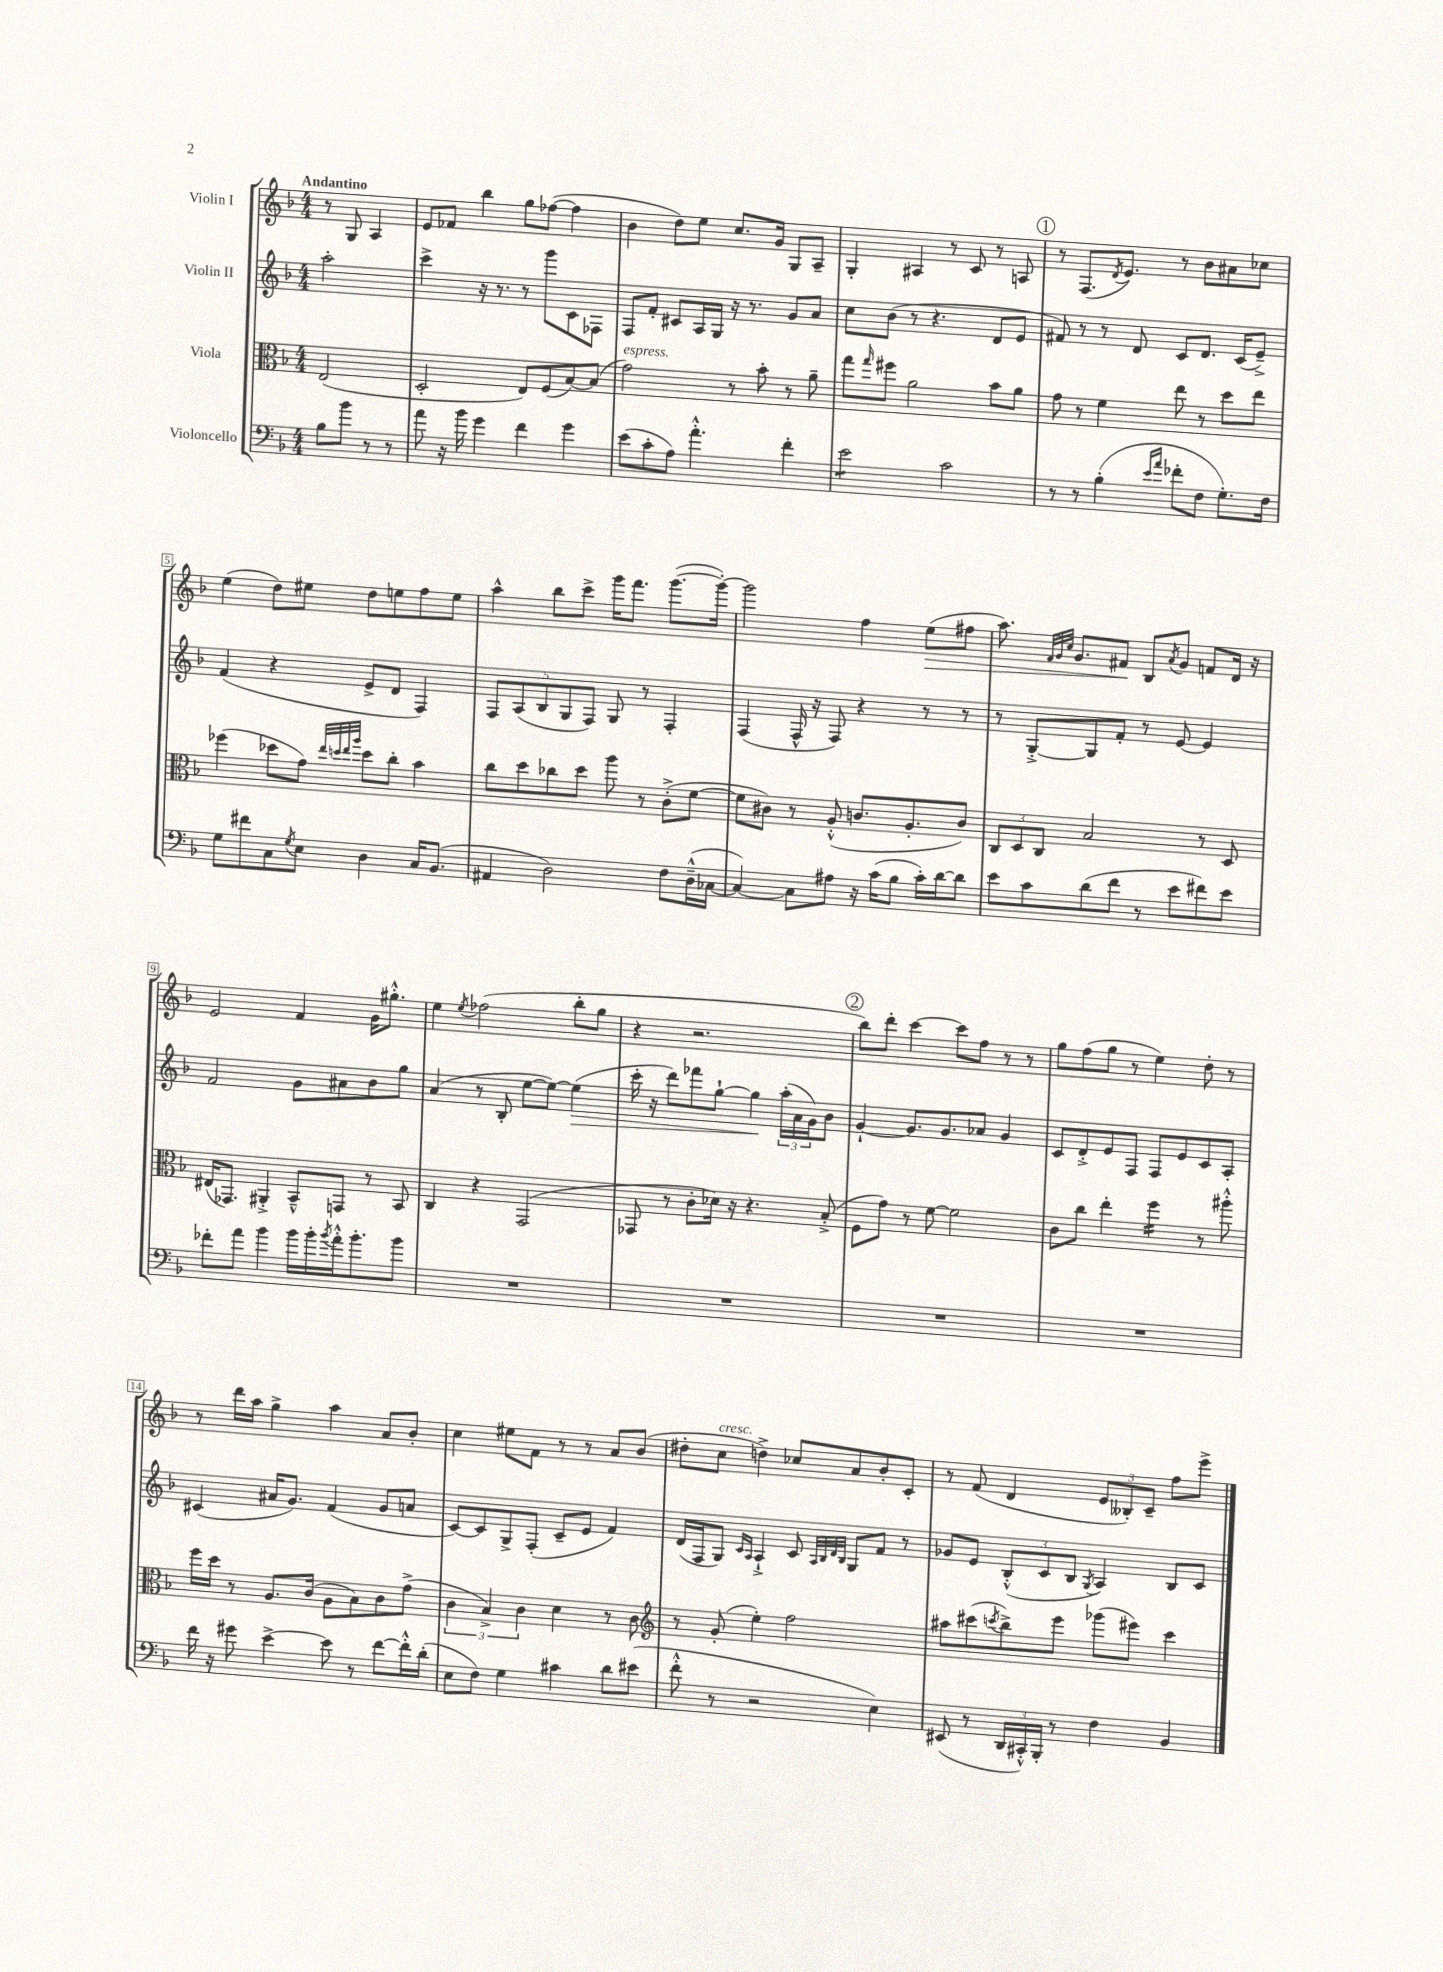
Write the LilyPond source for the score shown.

<<
\new StaffGroup <<
\new Staff = "s0" \with { instrumentName = "Violin I" } {
    \clef treble \key f \major \numericTimeSignature \time 4/4 \partial 2 \tempo "Andantino"
    r8 g8 a4 |
    e'8 fes'8 bes''4 g''8 fes''8~( fes''4 |
    bes'4 d''8) e''8 c''8. g'16 g8 a8-- |
    g4-. ais4 r8 c'8 r8 a8 |
    \mark \markup { \circle "1" } r8 f8.( \acciaccatura { d'8 } e'8.) r8 bes'8 ais'8 ces''8 |
    e''4( d''8) eis''8 d''8 e''8 f''8 e''8 |
    a''4-^ bes''8 c'''8-> g'''16 f'''8. g'''8.~( g'''16~-.) |
    g'''2 f''4 e''8\>( fis''8 |
    a''8.) \grace { f'32 g'32 c''32 } g'8. fis'8\! bes8 \acciaccatura { a'8 } g'8 f'8 d'16 r16 |
    e'2 f'4 g'16 gis''8.-.-^ |
    e''4 \acciaccatura { e''8 } fes''2( bes''8-. g''8 |
    r4 r2. |
    \mark \markup { \circle "2" } bes''8) d'''8-. c'''4~ c'''8 f''8 r8 r8 |
    g''8 f''8( g''8 r8 e''4) d''8-. r8 |
    r8 d'''16 a''16 g''4-> a''4 a'8 bes'8-. |
    c''4 eis''8 f'8 r8 r8 a'8 bes'8( |
    dis''8-. c''8^\markup { \italic "cresc." } d''4->) ces''8 a'8 bes'8-. c'8-. |
    r8 f'8( d'4 \tuplet 3/2 { e'8 beses8-.) c'8-- } f''8 e'''8-> \bar "|." |
}
\new Staff = "s1" \with { instrumentName = "Violin II" } {
    \clef treble \key f \major \numericTimeSignature \time 4/4 \partial 2
    a''2-. |
    c'''4-> r16 r8. r8 g'''8 c'8 fes8 |
    f8 f'8-. cis'8 a16 g16 r16 r8. g'8 a'8 |
    c''8 bes'8( r8 r4. d'8 e'8 |
    \mark \markup { \circle "1" } fis'8) r8 r8 d'8 c'8 d'8. c'16( e'8--->) |
    f'4( r4 e'8-> d'8 f4) |
    \tuplet 5/4 { f8 a8( bes8 g8 f8) } g8 r8 f4-. |
    f4( f16-^ r16 f8) r4 r8 r8 |
    r8 g8~-.-> g8 f'8-. r8 e'8~ e'4 |
    f'2 g'8 ais'8 bes'8 g''8 |
    a'4( r8 bes8-. e''8~ e''8~) e''4\>( |
    c'''16-. r16 d'''8) fes'''8 g''8~-! g''4\! \tuplet 3/2 { a''16-.( a'16 g'16) } bes'8 |
    \mark \markup { \circle "2" } g'4~-! g'8. g'8. aes'8 g'4 |
    c'8 d'8-.-> e'8 f8 f8 e'8 c'8 a8-. |
    cis'4( ais'16 g'8.) f'4( g'8 a'8 |
    c'8~) c'8 g8-> f8-.( c'8-- e'8 f'4) |
    d'16( f16 g8) \grace { c'16 a16 } a4-!-> c'8 \grace { a32 bes32 d'32 bes32 } g8 f'8 r8 |
    ges'8 e'8 \tuplet 3/2 { bes8-.-^( c'8 bes8 } \acciaccatura { g8 } a4) bes8 c'8 \bar "|." |
}
\new Staff = "s2" \with { instrumentName = "Viola" } {
    \clef alto \key f \major \numericTimeSignature \time 4/4 \partial 2
    e2( |
    d2-. e8) f8( bes8~) bes8( |
    g'2^\markup { \italic "espress." }) r8 bes'8-. r8 a'8-- |
    g''8 \grace { g''16 } fis''8 a'2 bes'8 a'8 |
    \mark \markup { \circle "1" } g'8 r8 f'4 e''8 r8 d''8 e''8 |
    fes''4( des''8 g'8) \grace { e''32 d''32 e''32 a''32 } d''8 c''8-. bes'4 |
    c''8 d''8 ces''8 d''8 a''8 r8 c'8-.->( f'8~ |
    f'8 cis'8) r8 a8-.-^( c'8. a8.-. c'8) |
    \tuplet 3/2 { c8 d8 c8 } bes2 r8 d8 |
    eis16( ges,8.) ais,4-.-> bes,8---^ g,8 r8 bes,8 |
    c4 r4 g,2( |
    ges,8 r8 c'8-. des'16) r16 r4. bes8-.->( |
    \mark \markup { \circle "2" } f8 g'8) r8 f'8~ f'2 |
    c'8 c''8 e''4-. f''4:16 r8 ais''8-.-^ |
    f''16 d''16 r8 a8. c'16( a8 bes8) c'8 g'8->( |
    \tuplet 3/2 { c'4 bes4->) c'4 } d'4 r8 c'8 |
    \clef treble r8 g'8-.( e''4-.) f''2 |
    ais''8 cis'''8( \acciaccatura { c'''8 } bes''8->) e'''8 ges'''8( eis'''8) c'''4 \bar "|." |
}
\new Staff = "s3" \with { instrumentName = "Violoncello" } {
    \clef bass \key f \major \numericTimeSignature \time 4/4 \partial 2
    bes8 bes'8 r8 r8 |
    a'8 r16 bes'16 g'4 f'4 g'4 |
    e'8( c'8-. a8) a'4.-.-^ f'4-. |
    e'2:8 c'2 |
    \mark \markup { \circle "1" } r8 r8 bes4-.( \grace { e'16 a'16 } fes'8-. f8 g8.-.) f16 |
    g8 fis'8 c8 \acciaccatura { g8 } e8 d4 c16 bes,8.( |
    ais,4 d2) f8 d16---^( ces16~ |
    ces4~) ces8 ais8 r16 c'16( bes8 c'16-.) d'16~ d'8 |
    e'8 c'8 d'8( f'8 r8 e'8 fis'8) e'8 |
    fes'8-. a'8 bes'4 bes'16 bes'16-. \acciaccatura { bes'8 } a'16-.-^ bes'8.-. bes'8 |
    R1 |
    R1 |
    \mark \markup { \circle "2" } R1 |
    R1 |
    f'16 r16 gis'8 e'4~-> e'8 r8 f'8~ f'16-.-^ d'16-.( |
    e8 f8) g4 cis'4 d'8 eis'8( |
    f'8-.-^ r8 r2 e4) |
    eis,8( r8 \tuplet 3/2 { d,16 cis,16-.-^) bes,,16-. } r8 f4 bes,4 \bar "|." |
}
>>
>>
\layout { \context { \Score \override BarNumber.stencil = #(make-stencil-boxer 0.1 0.3 ly:text-interface::print) } }
